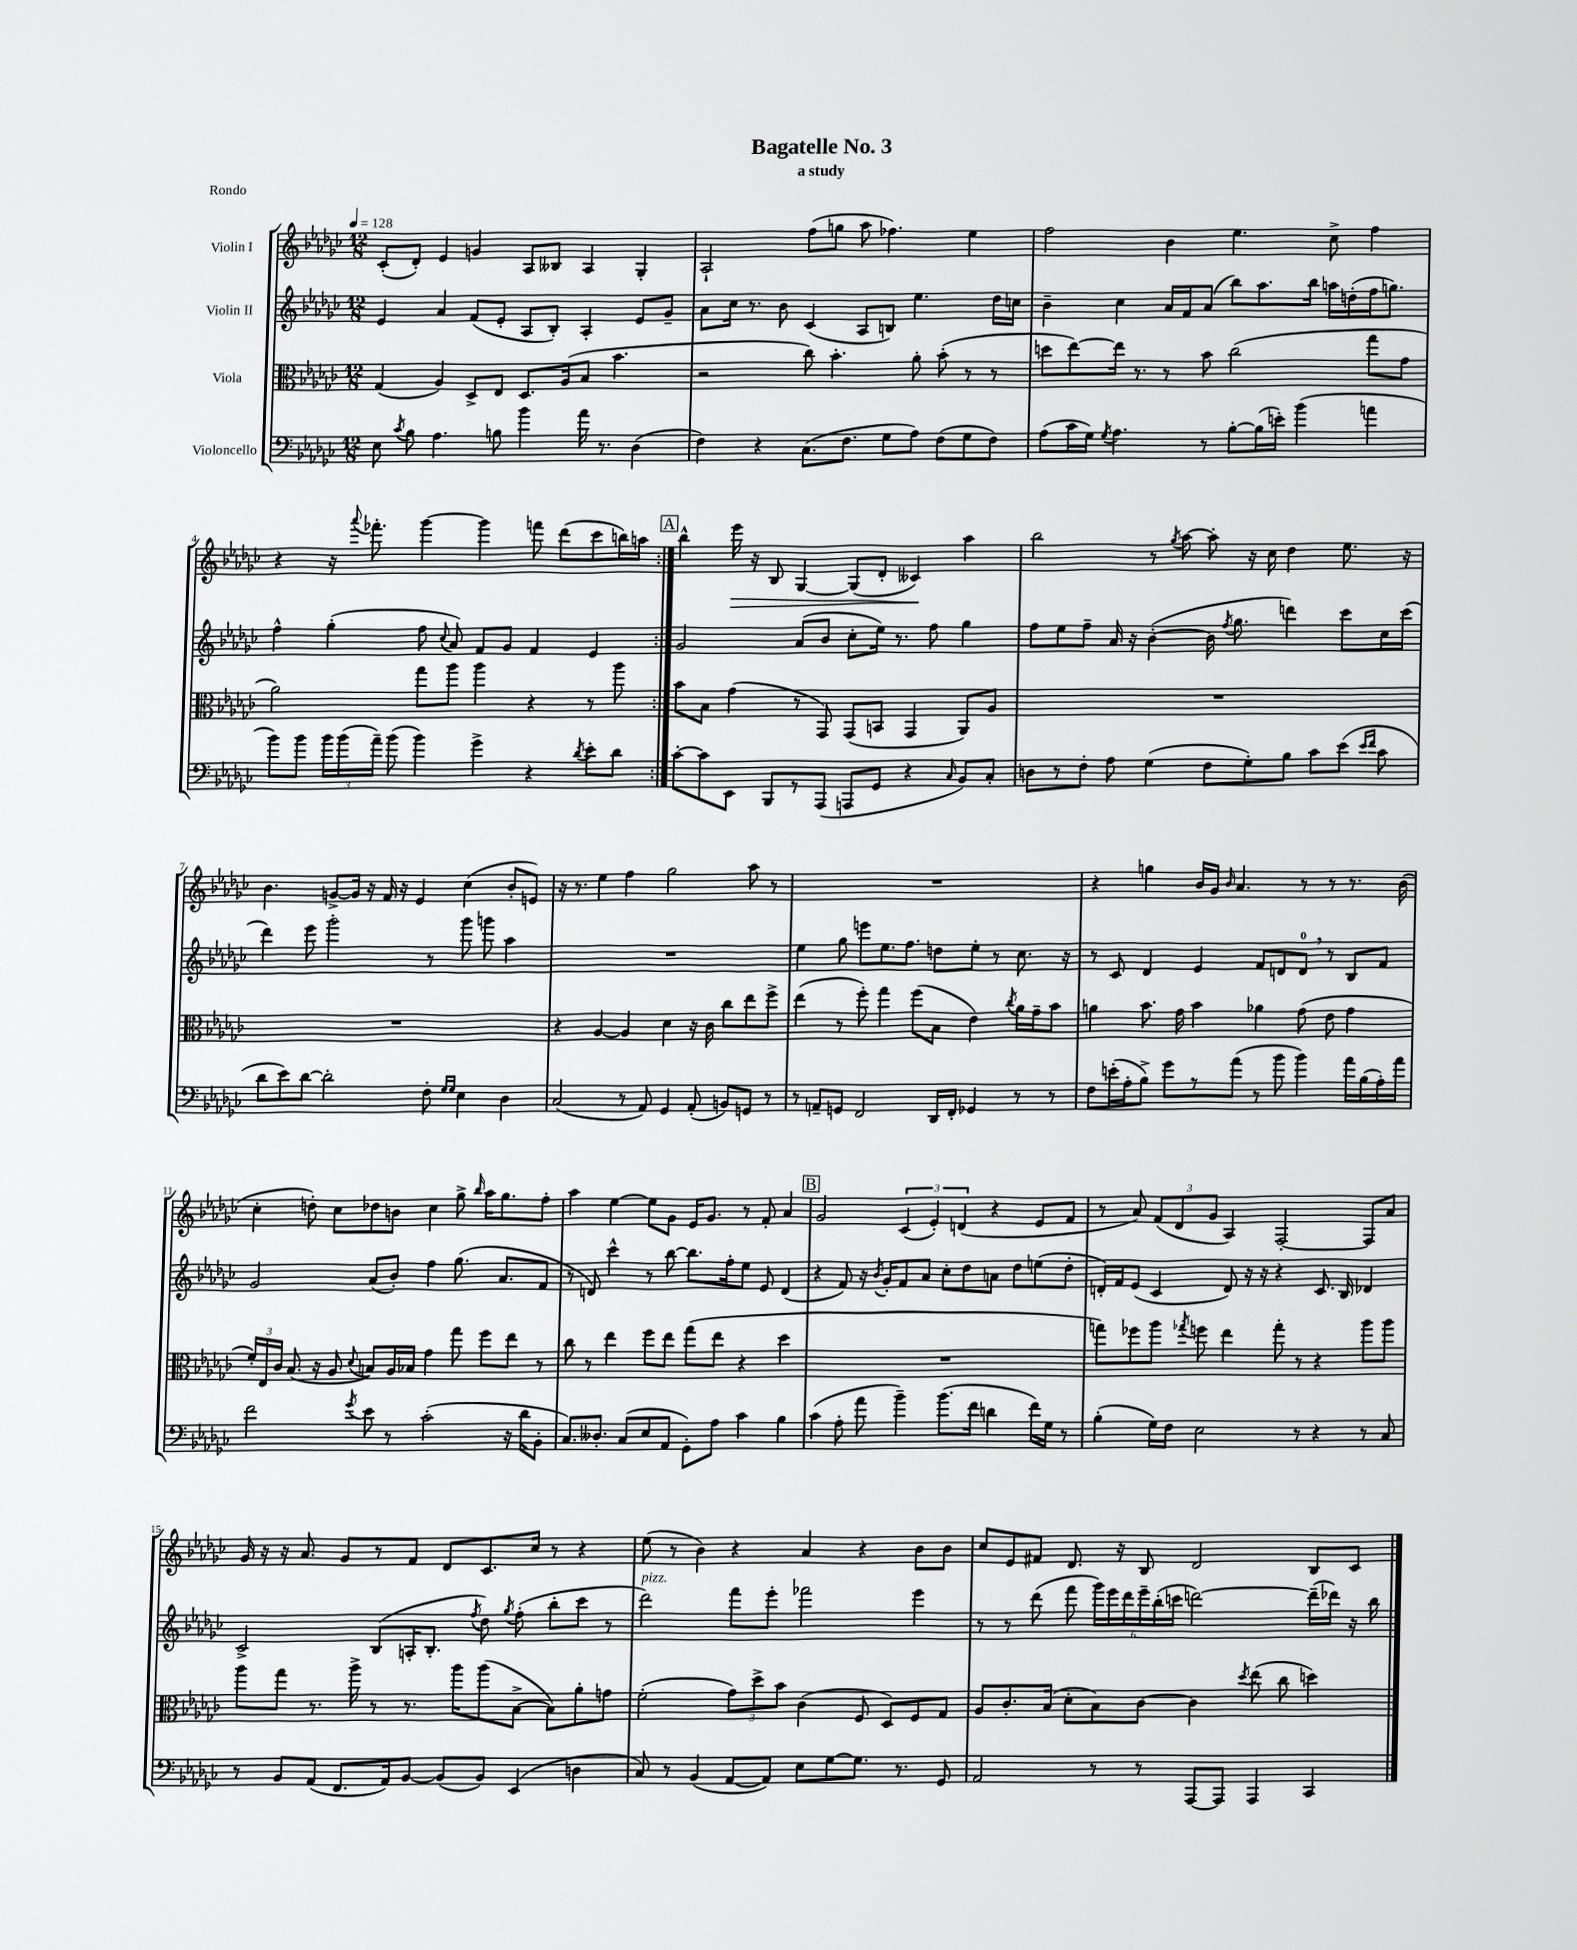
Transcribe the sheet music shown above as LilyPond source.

\header { title = "Bagatelle No. 3" subtitle = "a study" piece = "Rondo" }
<<
\new StaffGroup <<
\new Staff = "s0" \with { instrumentName = "Violin I" } {
    \clef treble \key ges \major \numericTimeSignature \time 12/8 \tempo 4 = 128
    \autoBeamOff \repeat volta 2 { ces'8[-.( des'8]-.) ees'4 g'4 aes8[ beses8] aes4 ges4-. |
    aes2-! f''8[( g''8] aes''8 fes''4.) ees''4 |
    f''2 bes'4 ees''4. ces''8-> f''4 |
    r4 r16 \appoggiatura { aes'''8 } fes'''8.-. ges'''4~ ges'''4 f'''8 des'''8[( ces'''8 b''16) a''16] | }
    \mark \markup { \box "A" } bes''4-^ ees'''16\> r16 bes8 ges4~ ges8[( des'8]-. ceses'4\!) aes''4 |
    bes''2 r8 \acciaccatura { ges''8 } aes''8~ aes''8-. r16 ces''16 des''4 ees''8. r16 |
    bes'4. g'8[~-> g'16] r16 f'16 r16 ees'4 ces''4( bes'8[-. e'8]) |
    r16 r8. ees''4 f''4 ges''2 aes''8 r8 |
    R1. |
    r4 g''4 bes'16[ ges'16] \grace { bes'16 } aes'4. r8 r8 r8. bes'16( |
    ces''4-. d''8-.) ces''8[ des''8 b'8] ces''4 ges''8-> \grace { bes''16 } aes''16[ ges''8. f''8]-. |
    aes''4 ees''4~ ees''8[ ges'8] ees'16[ ges'8.] r8 f'8-. aes'4 |
    \mark \markup { \box "B" } ges'2 \tuplet 3/2 { ces'4( ees'4-.) d'4( } r4 ees'8[ f'8] |
    r8 aes'8) \tuplet 3/2 { f'8[( des'8 ges'8] } aes4) f2~-. f8[ aes'8] |
    ges'16 r16 r16 aes'8. ges'8[ r8 f'8] des'8[ ces'8. ces''16] r8 r4 |
    ees''8( r8 bes'4) r4 aes'4 r4 bes'8[ bes'8] |
    ces''8[ ees'8 fis'8] des'8. r16 bes8 des'2 bes8[ ces'8] \bar "|." |
}
\new Staff = "s1" \with { instrumentName = "Violin II" } {
    \clef treble \key ges \major \numericTimeSignature \time 12/8
    \autoBeamOff \repeat volta 2 { ees'4 aes'4 f'8[( ees'8]-. aes8[ bes8]-.) aes4-. ees'8[ ges'8]-- |
    aes'8[ ces''16] r8. bes'8 ces'4( aes8[ b8]) ees''4. des''16[ c''16] |
    bes'4-- ces''4 aes'16[ f'16 aes'8]( bes''8[) aes''8. bes''16] a''16[ d''16-.( f''16 g''8.]) |
    f''4-^ ges''4-.( f''8 \appoggiatura { ces''8 } aes'8) f'8[ ges'8] f'4 ees'4 | }
    \mark \markup { \box "A" } ges'2 aes'8[( bes'8] ces''8[-. ees''16]) r8. f''8 ges''4 |
    f''8[ ees''8 f''8]-- aes'16 r16 bes'4~-.( bes'16 \acciaccatura { f''8 } ges''8. d'''4) ces'''8[ ces''16 ces'''16]( |
    des'''4) ees'''8 ges'''2-. r8 ges'''8 g'''8 aes''4 |
    R1. |
    ees''4 ges''8 e'''8[ ees''8. f''8.] d''8[ ees''8]-. r8 ces''8. r16 |
    r8 ces'8 des'4 ees'4 f'8[ d'8 d'8]-0 \breathe r8 bes8[ f'8] |
    ges'2 aes'8[( bes'8]-.) f''4 ges''8.( aes'8.[ f'8] |
    r8 d'8) ces'''4-^ r8 bes''8~ bes''8.[ f''16-. ees''8] ees'8 d'4( |
    \mark \markup { \box "B" } r4 f'8) r16 \acciaccatura { bes'8 } ges'16[-. f'8 aes'8] ces''8[-. des''8 a'8] des''8[ e''8( des''8]-. |
    d'16[-.) f'16 ees'8]( ces'4 d'8) r16 r16 r4 ces'8. bes16 des'4 |
    ces'2-> bes8[( a16-. bes8.]-. \acciaccatura { f''8 } des''8) \acciaccatura { ges''8 } f''8-.( bes''8[-. ces'''8] r8 |
    des'''2^\markup { \italic "pizz." }) f'''8[ ees'''8]-. fes'''2 ees'''4 |
    r8 r8 des'''8( f'''8 \tuplet 6/4 { ges'''16[) ees'''16 des'''16 ees'''16-- bes''16-.( c'''16] } d'''2~) d'''16[--( des'''16]) r16 bes''16 \bar "|." |
}
\new Staff = "s2" \with { instrumentName = "Viola" } {
    \clef alto \key ges \major \numericTimeSignature \time 12/8
    \autoBeamOff \repeat volta 2 { ges4( aes4) des8[-> ees8] des8.[ aes16( bes8] bes'4. |
    r2 ces''8) bes'4.-. aes'8-. bes'8-.( r8 r8 |
    d''8[ ees''8~) ees''16] r8. r8 bes'8 ces''2( ges''8[ ges'8] |
    aes'2) ges''8[ aes''8] aes''4 r4 r8 aes''8 | }
    \mark \markup { \box "A" } bes'8[ bes8] ges'4( r8 ges,8) ges,8[( b,8] ges,4 aes,8[) aes8] |
    R1. |
    R1. |
    r4 aes4~ aes4 des'4 r16 ces'16 ces''8[ ees''8 f''8]-> |
    ees''4( r8 f''8-.) ges''4 f''8[( bes8] ees'4) \acciaccatura { ces''8 } aes'16[ ges'16-- bes'8] |
    a'4 bes'8. ges'16 bes'4 aes'4 ges'8( ees'8 ges'4 |
    \tuplet 3/2 { f'16[-.) ees16 ces'16] } bes8.( r16 aes8 \appoggiatura { des'8 } b8[) aes16 bes16] ges'4 ges''8 f''8[ ees''8] r8 |
    ces''8 r8 ees''4 f''8[ ees''8] ges''8[( ees''8] r4 des''4 |
    \mark \markup { \box "B" } R1. |
    g''8[) fes''8 aes''8] \acciaccatura { ges''8 } f''8 ees''4 ges''8-. r8 r4 aes''8[ aes''8] |
    aes''8[ ges''8] r8. aes''16-> r8 r8. aes''16[ aes''8( bes8]~-> bes8[) aes'8-. g'8] |
    f'2-.( \tuplet 3/2 { ges'8[) des''8-> bes'8] } ces'4( f8 des8[) f8 ges8] |
    aes8[ ces'8.-. bes16]( des'8[-. bes8) ces'8]~ ces'4 \acciaccatura { des''8 } ees''8( ces''8 d''4) \bar "|." |
}
\new Staff = "s3" \with { instrumentName = "Violoncello" } {
    \clef bass \key ges \major \numericTimeSignature \time 12/8
    \autoBeamOff \repeat volta 2 { ees8 \acciaccatura { ces'8 } bes8 aes4. b8 bes'4 aes'16 r8. des4( |
    f4) r4 ces8.[( f8.] ges8[ aes8]) f8[( ges8 f8]) |
    aes8[( ces'16 ges16]) \acciaccatura { ges8 } aes4. r8 bes8[~-. bes16( e'16]-.) bes'4( a'4 |
    bes'8[) bes'8] \tuplet 3/2 { bes'16[ bes'16( aes'16]--) } bes'8( bes'4) ges'4-> r4 \acciaccatura { des'8 } ees'8[-. des'8] | }
    \mark \markup { \box "A" } ces'8[~-. ces'8 ees,8] bes,,8[ r8 aes,,8]( a,,8[ ges,8] r4 \grace { ces16 } bes,8[) ces8]-. |
    d8[ r8 f8]-. aes8 ges4( f8[ ges8-.) bes8] ces'8[ ees'8]( \grace { ees'16[ f'16] } ces'8 |
    des'8[ ees'8) des'8]~ des'2-. f8-. \grace { ges16[ ges16] } ees4 des4 |
    ces2( r8 aes,8) ges,4 aes,8-.( b,8[) g,8] r8 |
    r8 a,8[-- g,8] f,2 des,16[ f,16]-. ges,4 r8 r8 |
    f8[ e'16-.( aes16-. bes8]->) ges'8[ r8 aes'8]( r8 bes'8 bes'4) aes'16[ bes16( aes16-.) aes'16] |
    f'2 \acciaccatura { ges'8 } ees'8 r8 ces'2-.( r16 des'16[ bes,8]-. |
    ces8.[) deses8.]-. ces8[( ees8 aes,8] ges,8[-.) aes8] ces'4 bes4 |
    \mark \markup { \box "B" } ces'4( aes8-. aes'8 bes'4--) bes'8.[( f'16] d'4 f'16[) ges16] r8 |
    bes4-.( ges16[) f16] ees2 r8 r4 r8 ces8 |
    r8 bes,8[ aes,8]( f,8.[ aes,16) bes,8]~ bes,8[( bes,8]) ees,4( d4 |
    ces8) r8 bes,4( aes,8[~ aes,8]) ees8[ ges8~ ges8.] r8. ges,8 |
    aes,2 r8 r8 aes,,8[~ aes,,8] aes,,4 ces,4 \bar "|." |
}
>>
>>
